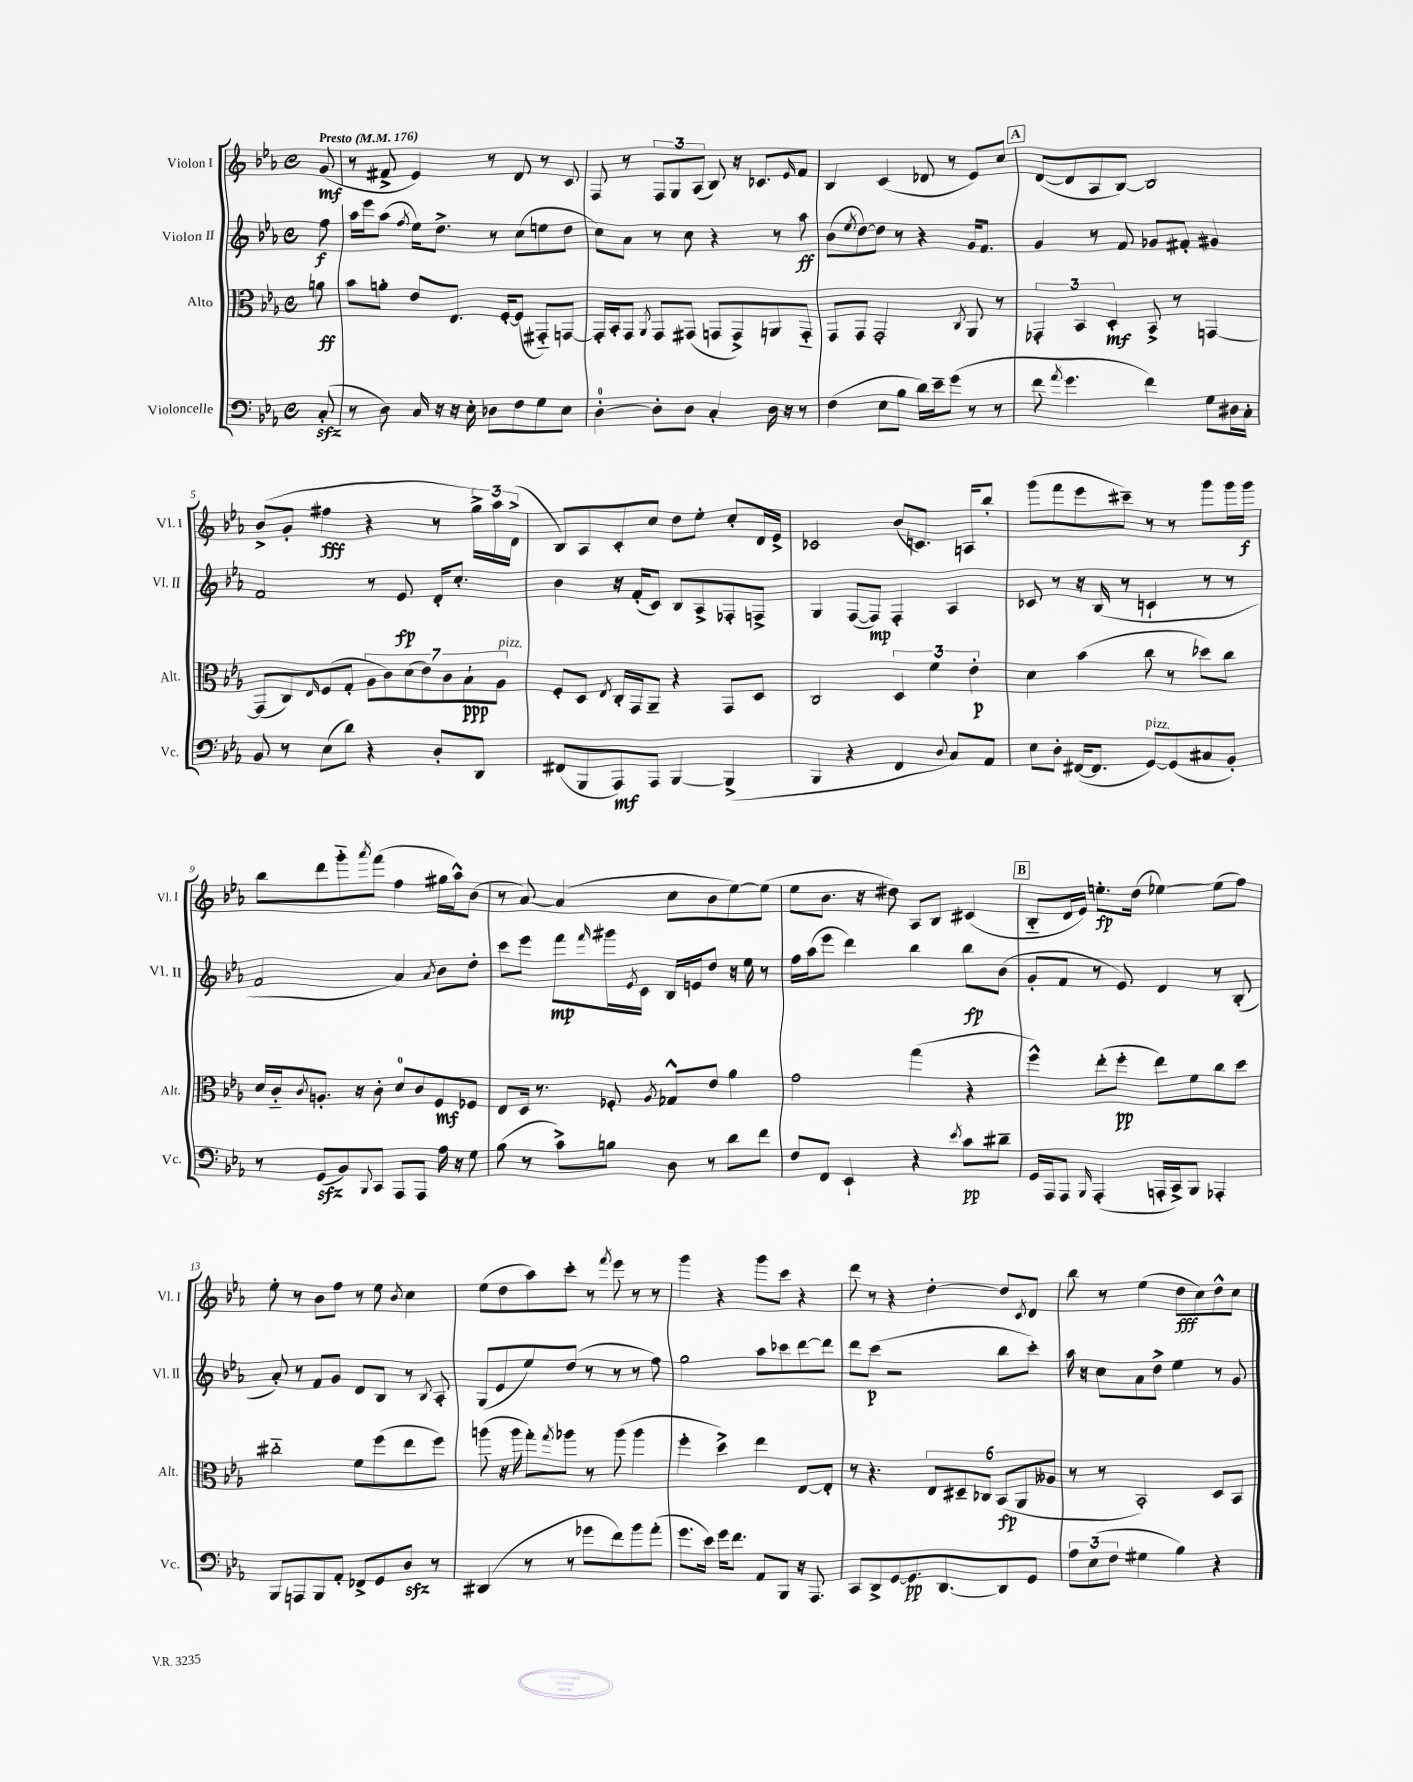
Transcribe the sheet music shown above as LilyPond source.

<<
\new StaffGroup <<
\new Staff = "s0" \with { instrumentName = "Violon I" shortInstrumentName = "Vl. I" } {
    \clef treble \key ees \major \defaultTimeSignature \time 4/4 \partial 8 \tempo "Presto" 4 = 176
    g'8\mf( |
    r8 fis'8-> ees'4) r8 d'8 r8 c'8 |
    f8 r8 \tuplet 3/2 { f8 g8 aes8( } bes8) r16 ces'8. \grace { ees'16 } f'8 |
    bes4 c'4( des'8 r8 ees'8) c''8 |
    \mark \markup { \box "A" } d'8~( d'8 aes8 bes8~) bes2 |
    bes'8->( g'8-. fis''4\fff r4 r8 \tuplet 3/2 { g''16->) aes''16 d'16->( } |
    bes8) aes8 c'8-. c''8 d''8 ees''8-. c''8-. d'16 ees'16-> |
    ces'2 bes'8( c'8.) a16 bes''8-. |
    g'''8( f'''8 ees'''8 cis'''8--) r8 r8 g'''8 g'''16 g'''16\f |
    bes''8 d'''8 g'''8-_ \acciaccatura { aes'''8 } f'''8( f''4 gis''16 aes''16-^) bes'8( |
    r8 aes'8~) aes'4( c''8 bes'8 ees''8~) ees''8( |
    ees''8 bes'8. r16 dis''8) aes8 bes8 cis'4( |
    \mark \markup { \box "B" } bes8-_ d'16 ees'16) e''8.-.\fp d''16( ees''4~) ees''8( f''8) |
    ees''8-. r8 bes'8 f''8 r8 ees''8 \acciaccatura { bes'8 } c''4 |
    ees''8( d''8 aes''8) c'''8-. r8 \acciaccatura { f'''8 } ees'''8 r8 r8 |
    g'''4 r4 g'''8 c'''8 r4 |
    d'''8 r8 r4 d''4~-. d''8 \acciaccatura { c'8 } d'8 |
    bes''8 r8 ees''4( d''8\fff c''8) d''8-^ c''8 \bar "|." |
}
\new Staff = "s1" \with { instrumentName = "Violon II" shortInstrumentName = "Vl. II" } {
    \clef treble \key ees \major \defaultTimeSignature \time 4/4 \partial 8
    f''8\f |
    aes''16 ees'''16 aes''8( \acciaccatura { f''8 } ees''16) d''8.-> r8 c''8( e''8 d''8 |
    c''8) aes'8 r8 c''8 r4 r8 aes''8\ff |
    bes'8( \acciaccatura { ees''8 } d''8~) d''8 r8 r4 g'16 f'8. |
    \mark \markup { \box "A" } g'4 r8 f'8 ges'8 fis'8-. gis'4 |
    f'2 r8 ees'8\fp d'16-. c''8.-. |
    bes'4 r16 f'16-.( c'8) bes8 aes8-> fes8-. f8-> |
    g4 f8~( f8\mp) f4-. aes4 |
    ces'8 r8 r16 bes16( r8 c'4-! r8 r8 |
    f'2 aes'4) \acciaccatura { aes'8 } bes'8 d''8-. |
    c'''8 ees'''8 f'''8\mp \grace { f'''16 } gis'''16 \acciaccatura { ees'8 } c'16 bes16 e'16 d''8 r16 ees''16 r8 |
    f''16 aes''16( ees'''8 d'''4) bes''4 bes''8\fp bes'8( |
    \mark \markup { \box "B" } g'8-. f'8 r8 ees'8) d'4 r8 bes8-.( |
    aes'8-.) r8 f'8 g'8 d'8 bes8 r8 \acciaccatura { bes8 } aes8-. |
    g8( ees'8 ees''8) d''8( r8 r8 r8 f''8) |
    g''2 aes''8 ces'''8 d'''8~ d'''8 |
    d'''8 c'''8\p( r2 bes''8 c'''8-.) |
    aes''16 r16 c''8 aes'8 d''8-> ees''4 r8 g'8 \bar "|." |
}
\new Staff = "s2" \with { instrumentName = "Alto" shortInstrumentName = "Alt." } {
    \clef alto \key ees \major \defaultTimeSignature \time 4/4 \partial 8
    a'8\ff |
    bes'8 a'8-. ees'8 ees8. f16~-. f8( gis,8-_) g,8~ |
    g,16-. bes,16-. g,8 \acciaccatura { aes,8 } g,8 gis,8( g,8 g,8->) a,8 g,8-_ |
    g,8 g,8 g,2-. \acciaccatura { c8 } aes,8 r8 |
    \mark \markup { \box "A" } \tuplet 3/2 { ges,4-. bes,4 d4-.\mf } bes,8-> r8 g,4~ |
    g,8( c8) \grace { ees16 } f8( g8-. \tuplet 7/4 { aes8 c'8) d'8( ees'8) c'8 bes8-!\ppp aes8^\markup { \italic "pizz." } } |
    f8-. d8 \acciaccatura { ees8 } c16-. g,16 aes,8-- r4 g,8 d8 |
    c2 \tuplet 3/2 { d4 f'4 ees'4-.\p } |
    d'4 bes'4( c''8 r8 des''8) c''8 |
    d'16 c'16-_ \acciaccatura { c'8 } a8.-. r16 c'8-. d'8-0 c'8 f8\mf fes8 |
    ees8 d16 r8. fes8-. \acciaccatura { aes8 } ges8-^ ees'8 aes'4 |
    g'2 g''4( r4 |
    \mark \markup { \box "B" } f''4-^) ees''8-.( f''8-.\pp ees''8) f'8 c''8 d''8 |
    cis''2-_ f'8 f''8( ees''8 f''8) |
    a''8( r16 a''16 g''8-.) \acciaccatura { g''8 } aes''8 r8 aes''8( aes''4 |
    f''4-. d''4->) ees''4 ees8~ ees8-. |
    r8 r4. \tuplet 6/4 { ees8 dis8-- ces8 bes,8\fp( aes,8 aeses8 } |
    r8 r8 bes,2-.) d8 bes,8 \bar "|." |
}
\new Staff = "s3" \with { instrumentName = "Violoncelle" shortInstrumentName = "Vc." } {
    \clef bass \key ees \major \defaultTimeSignature \time 4/4 \partial 8
    c8-.\sfz( |
    r8 d8) c16 r16 r16 ees16-. des8 f8 g8 ees8 |
    d4-0~-. d8-. d8 c4-. d16 r16 r8 |
    f4( ees8 bes8 d'16) ees'16-- g'8( r8 r8 |
    \mark \markup { \box "A" } f'8 \acciaccatura { aes'8 } g'4. f'4) g8 dis16 c16-. |
    bes,8 r8 ees8( d'8) r4 d8-. d,8 |
    fis,8( bes,,8 aes,,8\mf) aes,,8 bes,,4~ bes,,4->( |
    bes,,4 r4 f,4 \appoggiatura { d8 } c8) aes,8 |
    ees8 d8-. fis,16~( fis,8. g,8~^\markup { \italic "pizz." }) g,8( cis8 bes,8-.) |
    r8 g,8\sfz( bes,8) \appoggiatura { bes,,8 } c,8 aes,,8 aes,,8 aes16 r16 g8 |
    bes8( r8 c'8->) b8 d8 r8 d'8 f'8 |
    f8 f,8 ees,4-! r4 \acciaccatura { ees'8 } c'8\pp dis'8-- |
    \mark \markup { \box "B" } g,16 aes,,16 aes,,8 \grace { bes,,16 } aes,,4-.( a,,16-. c,16->) bes,,8 aes,,4-. |
    bes,,8 a,,8 bes,,8 aes,8-. fes,8-> g,8 d8\sfz r8 |
    dis,4( r8 r8 ges'8 f'8) bes'8 aes'8-.( |
    g'8. ees'16) g'16 f'8. aes,8 bes,,8 r16 aes,,8. |
    c,8 d,8-> g,8~ g,8.\pp d,8.~ d,8 g,8 |
    \tuplet 3/2 { aes8 ees8( f8 } gis4 bes4) r4 \bar "|." |
}
>>
>>
